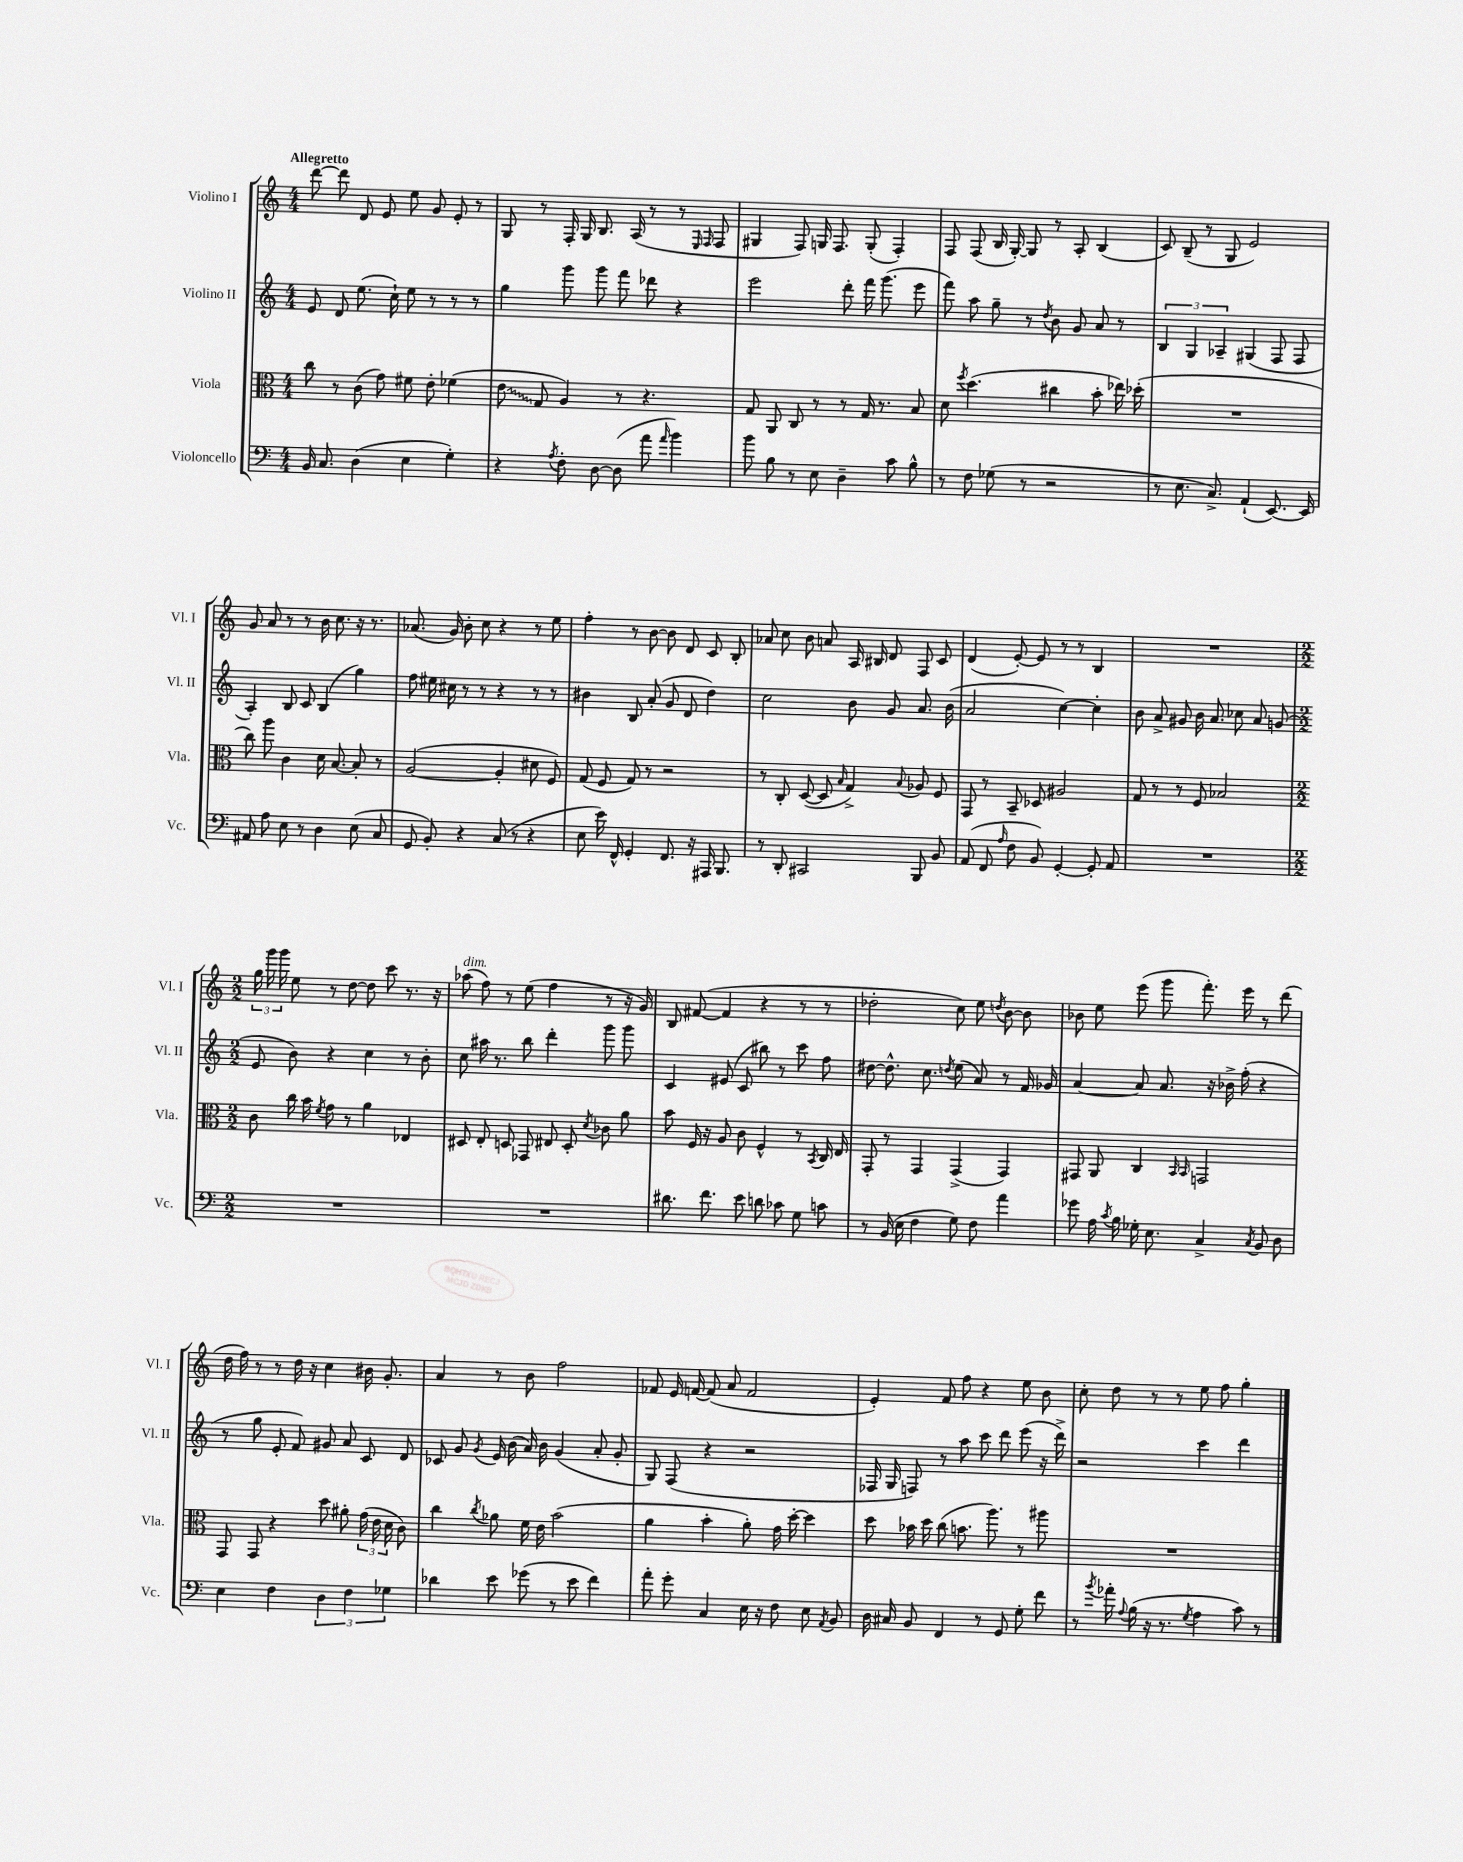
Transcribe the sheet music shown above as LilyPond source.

<<
\new StaffGroup <<
\new Staff = "s0" \with { instrumentName = "Violino I" shortInstrumentName = "Vl. I" } {
    \clef treble \key c \major \numericTimeSignature \time 4/4 \tempo "Allegretto"
    \autoBeamOff d'''8~ d'''8 d'8 e'8 e''8 g'8 e'8-. r8 |
    g8 r8 f16-. g16 b8. a16( r8 r8 \grace { e16 f16 } f8 |
    gis4 f8) g16 f8. g8-.( f4-.) |
    f8 f8( b16 g16~-.) g8 r8 a8-. b4( |
    c'8) b8--( r8 g8 e'2) |
    g'8 a'8 r8 r8 b'16 c''8. r16 r8. |
    aes'8.( g'16) b'8-. c''8 r4 r8 e''8 |
    f''4-. r8 b'8~ b'8 d'8 c'8 b8-. |
    aes'8 c''8 b'8 a'8 a16 bis16 d'8 f8 c'8 |
    d'4( e'8~-.) e'8 r8 r8 b4 |
    R1 |
    \numericTimeSignature \time 2/2 \tuplet 3/2 { g''16 g'''16 g'''16 } e''8 r8 d''8~ d''8 c'''8 r8. r16 |
    aes''8^\markup { \italic "dim." }( f''8) r8 e''8( f''4 r8 r16 g'16) |
    b8 fis'8~( fis'4 r4 r8 r8 |
    des''2-. c''8) e''8 \acciaccatura { d''8 } b'8~ b'8 |
    bes'8 e''8 e'''8( g'''8 f'''8.-.) e'''16 r8 d'''8( |
    d''16 f''16) r8 r8 d''16 r16 c''4 bis'16 g'8.-. |
    a'4 r8 b'8 f''2 |
    fes'8 e'16 f'16~ f'8( a'8 f'2 |
    e'4-.) f'8 f''8 r4 e''8 b'8 |
    c''8-. d''8 r8 r8 e''8 f''8 g''4-. \bar "|." |
}
\new Staff = "s1" \with { instrumentName = "Violino II" shortInstrumentName = "Vl. II" } {
    \clef treble \key c \major \numericTimeSignature \time 4/4
    \autoBeamOff e'8 d'8 e''8.( c''16-!) e''8 r8 r8 r8 |
    g''4 g'''8 g'''8 f'''8 des'''8 r4 |
    e'''2 d'''8-. f'''16 g'''8.( e'''8 |
    f'''8) a''8 g''8-- r8 \acciaccatura { d''8 } b'8 g'8 a'8 r8 |
    \tuplet 3/2 { b4 g4 aes4-- } gis4( f8 f8 |
    a4-.) b8 c'8 b4( g''4) |
    f''8 eis''16 cis''16 r8 r8 r4 r8 r8 |
    bis'4 b8 a'8-.( g'8 d'8 d''4) |
    c''2 b'8 g'8 a'8. b'16( |
    a'2 c''4~) c''4-. |
    b'8 a'8-> gis'8 b'16 a'8. ces''8 a'8 g'8( |
    \numericTimeSignature \time 2/2 e'8 b'8) r4 c''4 r8 b'8-. |
    c''8 ais''16 r8. b''8 d'''4-. g'''8 g'''8 |
    c'4 eis'8( c'8 bis''8) r8 c'''8 f''8 |
    dis''8~ dis''8.-^ c''8. \acciaccatura { d''8 } e''8( a'8) r8 f'16 ges'16 |
    a'4~ a'8 a'8. r16 bes'16-> f''16-.( r4 |
    r8 g''8 e'8-. f'8) gis'8 a'8 c'8 d'8 |
    ces'8 g'8 \acciaccatura { g'8 } e'16 b'16( a'16) b'16 g'4( a'8-. g'8-. |
    g8) f8( r4 r2 |
    fes16 g16 f8) r8 a''8 c'''8 d'''8 e'''8( r16 d'''16->) |
    r2 c'''4 d'''4 \bar "|." |
}
\new Staff = "s2" \with { instrumentName = "Viola" shortInstrumentName = "Vla." } {
    \clef alto \key c \major \numericTimeSignature \time 4/4
    \autoBeamOff c''8 r8 c'8( g'8) fis'8 e'8-. fes'4( |
    \once \override Glissando.style = #'zigzag e'8\glissando g8 a4) r8 r4. |
    g8 a,8 c8 r8 r8 g16 r8. b8 |
    d'8 \acciaccatura { f''8 } d''4.( cis''4 b'8-. ees''16) des''16-.( |
    R1 |
    c''8) a''8 c'4 d'16 b8.~ b8-. r8 |
    a2~( a4-. dis'8 f8) |
    g8( f8 g8) r8 r2 |
    r8 c8-. d8~( d8 \grace { b16 } g4->) \appoggiatura { b8 } aes8 f8 |
    g,8 r8 b,8-- des8 ais2 |
    g8 r8 r8 f8 bes2 |
    \numericTimeSignature \time 2/2 c'8 c''16 b'16 \acciaccatura { f'8 } g'8 r8 a'4 ees4 |
    dis8 e8-. d8 ges,8 eis8 d8-. \acciaccatura { d'8 } ces'8 a'8 |
    b'8 f16 r16 a8 c'8 f4-^ r8 \acciaccatura { b,8 } c16 e16 |
    g,8-. r8 g,4 g,4->( g,4) |
    gis,8 a,8 c4 \grace { b,16 b,16 } g,2 |
    g,8 g,8 r4 d''8 ais'8-. \tuplet 3/2 { g'16( e'16 d'16 } c'8) |
    c''4 \acciaccatura { c''8 } aes'8 f'16 e'16 b'2( |
    a'4 b'4-. a'8-.) g'16 d''16~-. d''4 |
    d''8 bes'16 d''16 c''8( b'8. a''8.) r8 ais''8 |
    R1 \bar "|." |
}
\new Staff = "s3" \with { instrumentName = "Violoncello" shortInstrumentName = "Vc." } {
    \clef bass \key c \major \numericTimeSignature \time 4/4
    \autoBeamOff b,16 c8. d4( e4 g4-.) |
    r4 \acciaccatura { a8 } f8-. d8~ d8( a'8 \grace { a'16 } b'4) |
    b'8 b8 r8 e8 d4-- c'8 b8-^ |
    r8 f8 ges8( r8 r2 |
    r8 e8. c8.->) a,4-!( e,8.~) e,16 |
    ais,8 a8 e8 r8 d4 e8( c8 |
    g,8 b,8-.) r4 c8( r8 r4 |
    e8 e'16) f,16-^ g,4-. f,8. r16 ais,,16 b,,8. |
    r8 d,8-. cis,2 b,,8 b,8 |
    a,8( f,8 \grace { a16 } f8 b,8) g,4~-. g,8-. a,8 |
    R1 |
    \numericTimeSignature \time 2/2 R1 |
    R1 |
    dis'8. f'8. e'8 d'8 ces'8 g8 c'8 |
    r8 b,16( e16 f4 g8) f8 a'4 |
    ges'8 a16 \acciaccatura { c'8 } b16 ges16-. e8. c4-> \acciaccatura { c8 } b,8 d8 |
    e4 f4 \tuplet 3/2 { d4 f4 ges4 } |
    des'4 e'8 ges'8( r8 e'8 f'4) |
    a'8-. g'8-. c4 e16 r16 f8 e8 \acciaccatura { a,8 } b,8 |
    d16 cis16 b,8 f,4 r8 g,8 g8-. f'8 |
    r8 \acciaccatura { b'8 } aes'16-. \appoggiatura { a8 } b16( r16 r8. \acciaccatura { g8 } a4 c'8) r8 \bar "|." |
}
>>
>>
\layout { \context { \Score \remove "Bar_number_engraver" } }
